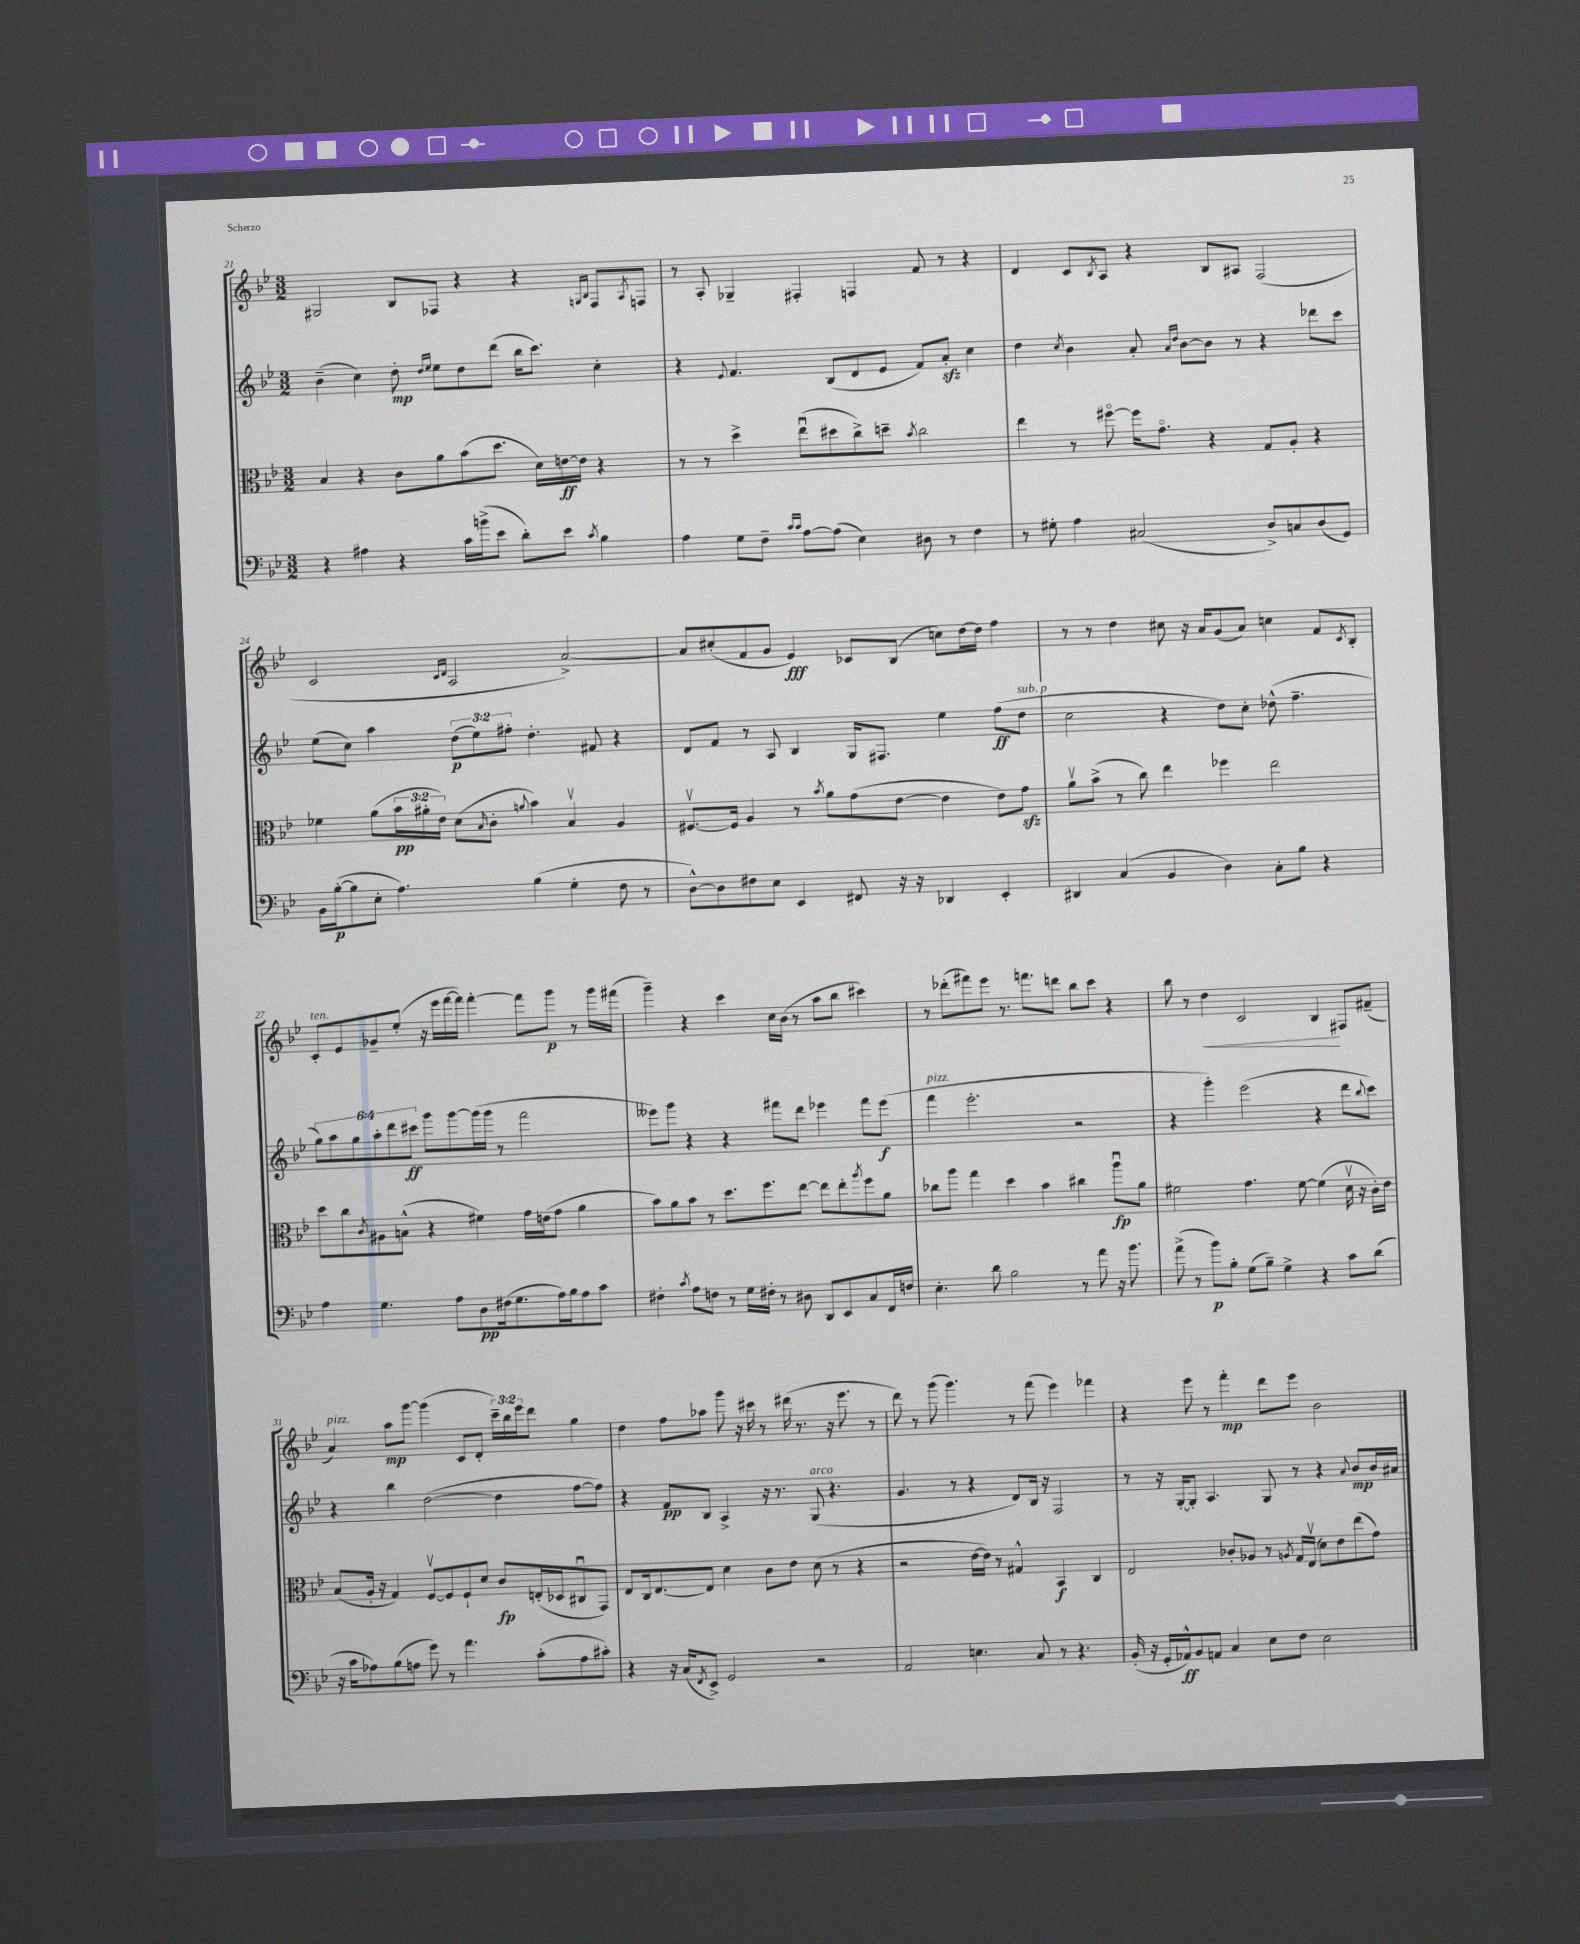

**kern	**kern	**kern	**kern
*staff4	*staff3	*staff2	*staff1
*clefF4	*clefC3	*clefG2	*clefG2
*k[b-e-]	*k[b-e-]	*k[b-e-]	*k[b-e-]
*M3/2	*M3/2	*M3/2	*M3/2
4r	4B-	(4b-~	2G#
4A#	4r	4cc)	.
4r	8c	8dd'	8B-
.	.	16qqdd	.
.	.	16qqee-	.
.	8a	8ee-	8F-
16c	(8b-	8dd	4r
(16b^	.	.	.
8e-	8.dd	(8ddd	.
8d')	.	16bb-	4r
.	16d)	8.ccc)	.
8e-	[16e	.	.
.	16e]	.	.
.	.	.	16qqG
8qc	.	.	16qqB-
4B-	4r	4cc'	8F-
.	.	.	8qA
.	.	.	8F
=	=	=	=
4A	8r	4r	8r
.	8r	.	8A'
.	.	8qqe-	.
8G	4dd^	4.f	4G-~
8F~	.	.	.
16qqc	.	.	.
16qqc	.	.	.
[8A	(8ee-u	.	4F#'
(8A]	8dd#	(8B-	.
4E-)	8cc^)	8d	4F
.	8dd~	8e-	.
.	8qb-	.	.
8D#	2cc	8f)	8f
8r	.	8a'	8r
4F	.	4cc	4r
=	=	=	=
8r	4ee-	4dd	4d
8G#'	.	.	.
.	.	8qcc	.
4A	8r	4b-	8c
.	.	.	8qB-
.	[8ff#o	.	8A
(2C#	16ff#]	8a'	4r
.	8.go	.	.
.	.	16qqa	.
.	.	16qqdd	.
.	.	[8b-	.
.	4r	8b-]	8B-
.	.	8r	8A#
8D^)	8G	4r	(2F
8C	8A'	.	.
(8D	4r	8ddd-	.
8GG)	.	8ccc	.
=	=	=	=
16BB-	4f-	(8ee-	2c
([16B-'	.	.	.
8B-]	.	8cc)	.
8E-'	(8a	4aa	.
4.A)	24b-	.	.
.	24a#'	.	.
.	24e-)	.	.
.	.	.	16qqc
.	.	.	16qqd
.	(8d	(12dd	2A
.	.	12ee-)	.
.	16qqB-	.	.
.	8c'	.	.
.	.	12ff#'	.
.	8qqa	.	.
(4B-	4b-)	4.dd'	.
4G'	4B-v	.	[2a^)
.	.	8f#	.
8F	4A	4r	.
8r	.	.	.
=	=	=	=
[8D^^)	[8.F#v	8d	8a]
8D]	.	8f	(8cc#'
.	16F#]	.	.
8F#	4A	8r	8f
8E-	.	8A	8g
4EE-	8r	4B-	4e-)
.	8qb-	.	.
.	8a	.	.
8FF#	(8g	16G	8c-
.	.	8.F#	.
16r	[8e-	.	(8B-
16r	.	.	.
4DD-	4e-]	4ee-	8cc)
.	.	.	[16dd
.	.	.	16dd]
4EE-'	8e-)	(8ff	4ff
.	8g	8dd	.
=	=	=	=
4DD#	8av	2cc	8r
.	(8b-^	.	8r
(4C	8r	.	4dd
.	8cc)	.	.
4BB-	4ee-	4r	8cc#
.	.	.	16r
.	.	.	16a
4D)	4ff-	8dd)	(8g
.	.	8cc'	8a)
8C'	2ee-	(8dd-^^	4cc
8B-	.	4.ff~	.
4r	.	.	8f
.	.	.	8qc
.	.	.	8B-'
=	=	=	=
4A	8dd	12gg)	8c'
.	.	12aa	.
.	8cc	.	8e-
.	.	12gg	.
.	8qc	.	.
4.G	8A#	12aa'	8g-~
.	.	12ddd	.
.	(8B^^	.	(8ee-'
.	.	12ccc#	.
.	4r	8ggg	16r
.	.	.	16eee-
8A	.	[8ggg	[16fff
.	.	.	16fff])
8D	4f#)	(16ggg]	[4fff'
.	.	16ggg	.
(16F#	.	8r	.
8.G	.	.	.
.	16g	2fff	8fff]
.	(16e	.	.
16A)	8g	.	8ggg
16B-	.	.	.
8A	4a	.	8r
8c	.	.	16ggg
.	.	.	(16fff#
=	=	=	=
4F#'	8b-)	8eee--)	4ggg~)
.	8a	8ggg	.
8qc	.	.	.
8A	8b-	4r	4r
8F	8r	.	.
8r	8.dd	4r	4ccc
16G	.	.	.
16F#'	8.ff	.	.
8r	.	8fff#	16cc
.	.	.	(16b-
8D#	[8ee-	8ddd	8r
8DD	8ee-]	4eee-	8aa
8EE-	8ee-'	.	8bb-
.	8qaa	.	.
8C	8ff	8fff#	4ccc#)
16FF	8a	(8eee-	.
16F	.	.	.
=	=	=	=
4.E-'	8cc-	4fff	8r
.	8aa	.	(8ddd-'
.	4gg	2.eee-'	8fff#)
8d	.	.	8eee-
2B-	4dd	.	8.r
.	.	.	8.fff
.	4b-	.	.
.	.	.	8ddd
8r	4cc#	2r	8bb-
8a	.	.	8ccc
16r	8aau	.	4r
8.b-	.	.	.
.	8a	.	.
=	=	=	=
(8a^	2f#	4r	8bb-
8r	.	.	8r
8b-)	.	4ggg')	4dd
8B-'	.	.	.
(8G	4.g	(2eee-	2c
8B-~)	.	.	.
4G^	.	.	.
.	[8f#	.	.
4r	(4f#]	4r	4B-
8c	16dv	8ddd	8F#
.	16r	.	.
.	.	8qqbb-	.
(8d	16c')	8ccc)	(8f#~
.	16e-	.	.
=	=	=	=
16r	(8B-	4r	4a)
16c	.	.	.
8A-)	16A'	.	.
.	16r	.	.
(8B-	4G)	4bb-	8aa
8A	.	.	[8ggg
8g)	[8Fv	([2dd	(4ggg]
8r	8F]	.	.
4.a	8F`	.	8c
.	8d	.	8d'
.	8c	4dd]	24ccc~)
.	.	.	24bb-
.	.	.	24eee-
(8c'	(16E'	.	8ddd
.	16D-	.	.
8A	8C#u	[8ff	4gg
8c#')	8GG)	8ff])	.
=	=	=	=
4r	8E-	4r	4dd
.	16C	.	.
.	[8.E-	.	.
16r	.	8f	8ff
(16C	.	.	.
8qFF	.	.	.
8EE-^)	8E-]	8B-	8aa-
2GG	4d	4A^	8ggg
.	.	.	16r
.	.	.	16ccc#
.	8c	16r	8r
.	.	8.r	.
.	8e-	.	(16ddd#
.	.	.	8.r
2r	(8d	(8G	.
.	8r	4.r	16r
.	.	.	8.eee-
.	4r	.	.
.	.	.	8r
=	=	=	=
2AA	2r	4.g	8ddd)
.	.	.	8r
.	.	.	(8ggg
.	.	8r	4.ggg)
4.E	[16e-	4r	.
.	16e-])	.	.
.	8r	.	.
.	4G#^^	8d)	8r
8C	.	16B-	(8fff
.	.	16r	.
8r	4BB-	2F	4eee-)
4.r	.	.	.
.	4C	.	4fff-
=	=	=	=
(16BB-'	2E-	8r	4r
16r	.	.	.
16GG'	.	16r	.
16AA-^^)	.	[16G'	.
8BB-	.	8G']	8eee-
8AA	.	4.A	8r
4C	8c-'	.	4fff'
.	8A-	.	.
8E-	8r	8G	8ddd
.	8qA	.	.
8F	16G	8r	8eee-
.	(16E-v	.	.
2E-	8d)	4r	2b-
.	8e-	.	.
.	.	8qqa	.
.	(8ee-	8b-	.
.	8g)	16b-	.
.	.	16a#	.
==	==	==	==
*-	*-	*-	*-
